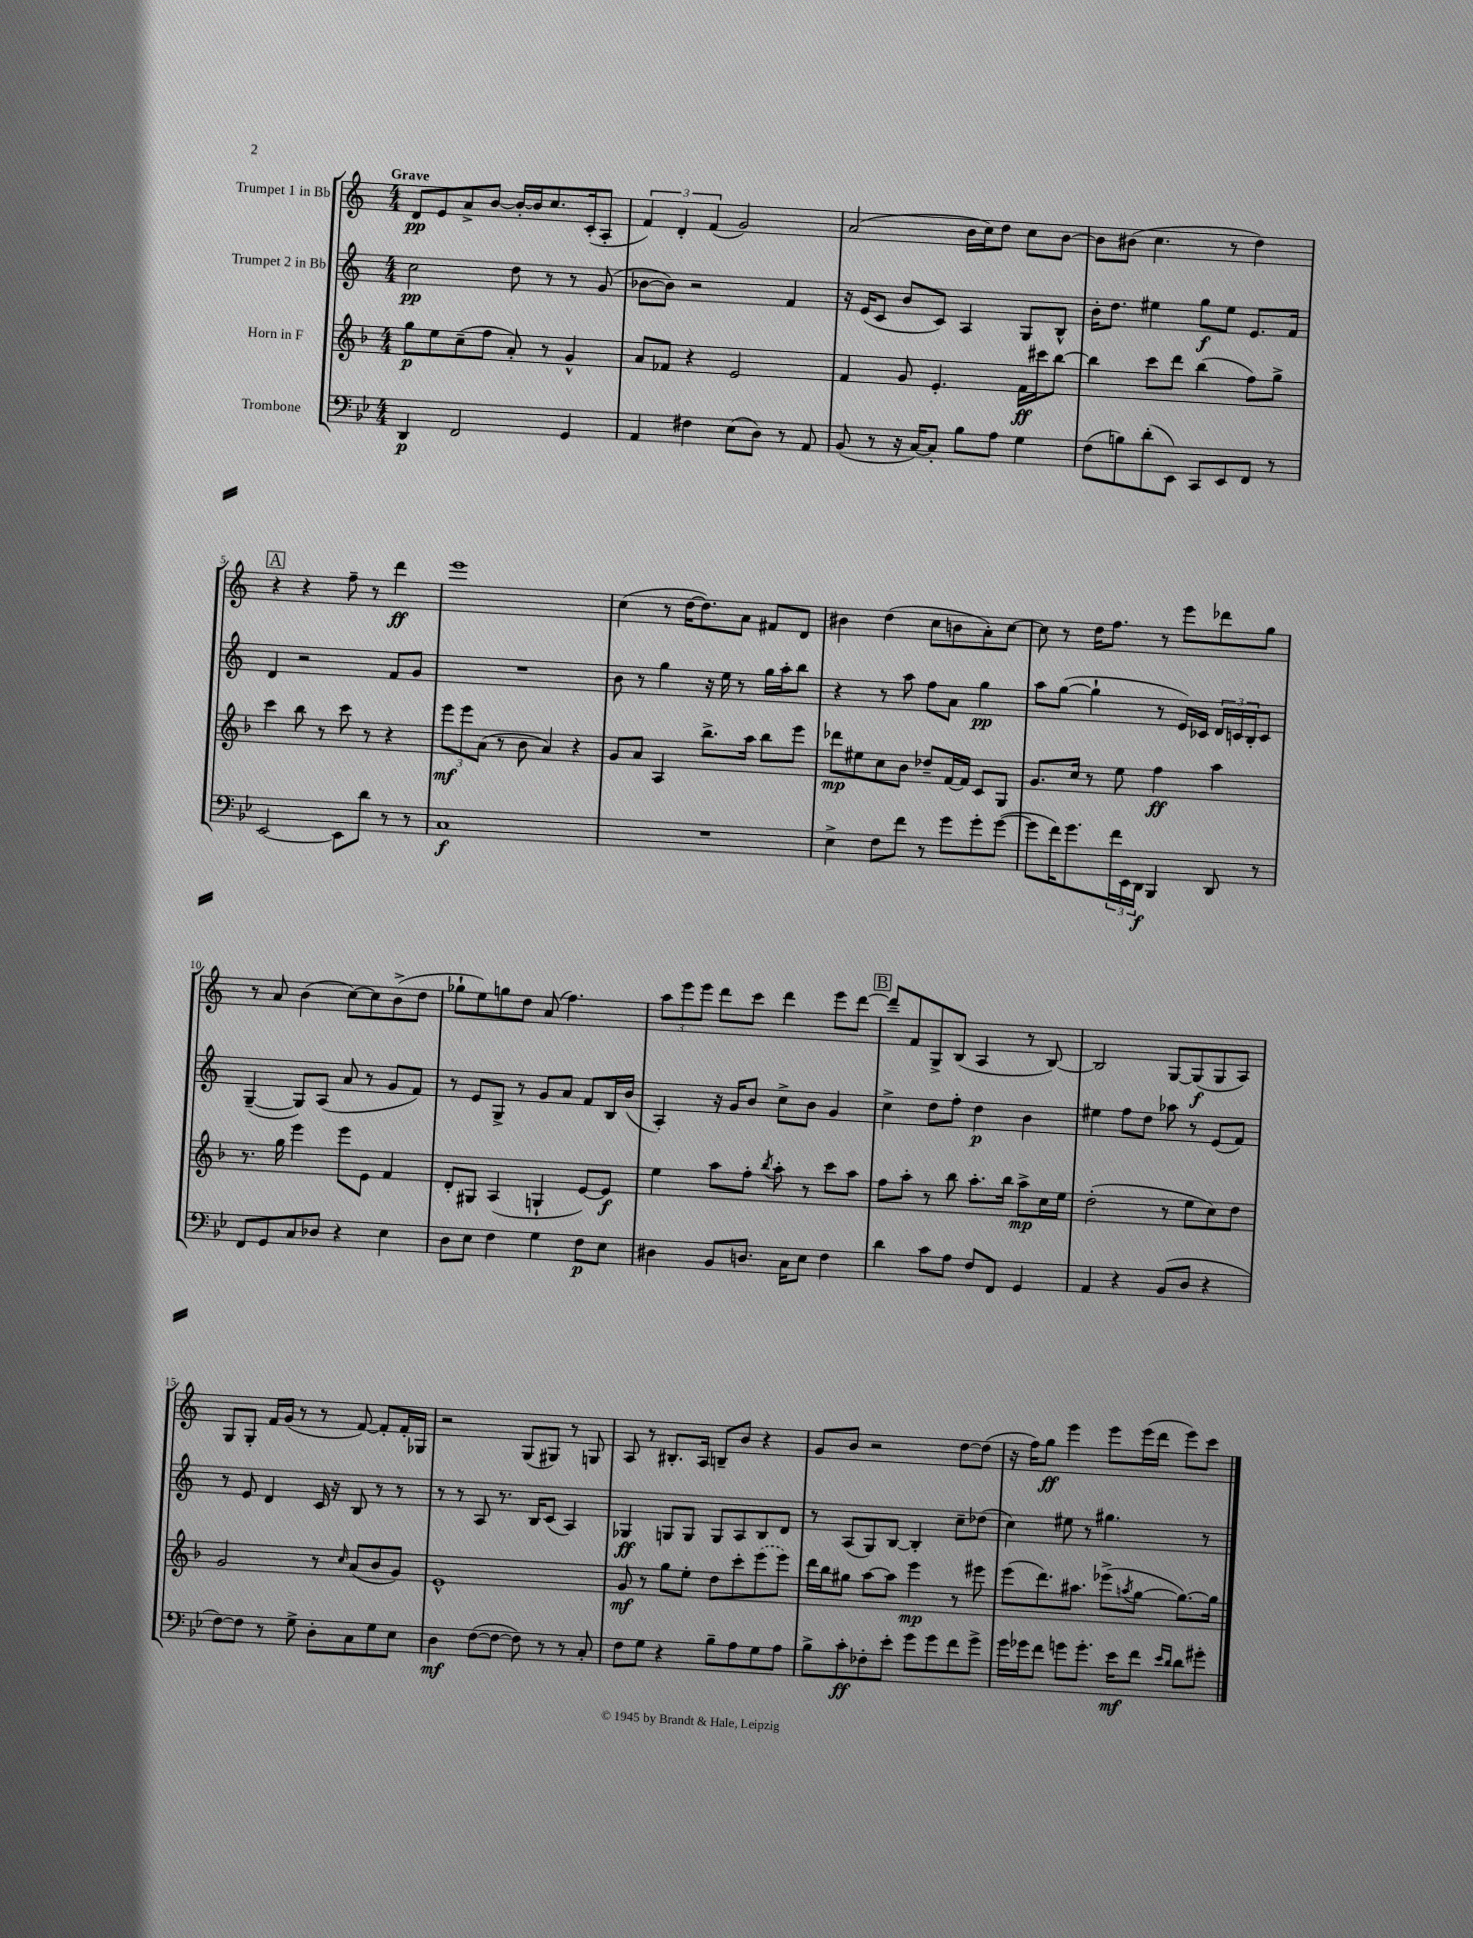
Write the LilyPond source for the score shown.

<<
\new StaffGroup <<
\new Staff = "s0" \with { instrumentName = "Trumpet 1 in Bb" } {
    \clef treble \key c \major \numericTimeSignature \time 4/4 \tempo "Grave"
    d'8\pp e'8 a'8-> b'8~ b'16~-. b'16 c''8. c'16-.( a8-. |
    \tuplet 3/2 { f'4) d'4-. f'4( } g'2) |
    a'2( b'16 c''16) d''8 c''8 b'8~ |
    b'8 bis'8( c''4. r8 d''4) |
    \mark \markup { \box "A" } r4 r4 f''8-- r8 d'''4\ff |
    e'''1 |
    c''4( r8 d''16~ d''8.) a'8 fis'8 d'8 |
    bis'4 d''4( c''8 b'8 a'8-.) c''8~ |
    c''8 r8 d''16 f''8. r8 e'''8 des'''8 g''8 |
    r8 a'8 b'4( c''8~) c''8 b'8->( d''8 |
    ges''8-! e''8) g''8 d''8 a'8( f''4.) |
    \tuplet 3/2 { a''8 e'''8 e'''8 } d'''8 c'''8 d'''4 e'''8 d'''8~ |
    \mark \markup { \box "B" } d'''8-- f'8 g8-> b8( a4 r8 b8~) |
    b2 g8~ g8\f( g8 a8) |
    g8 g8-. f'16 g'16( r8 r8 f'8~) f'8-. f'16-. ges16 |
    r2 g8( gis8) r8 g8 |
    a8 r8 bis8.-. a16 b8-- b'8 r4 |
    g'8 b'8 r2 d''8~ d''8( |
    r16 f''16) g''8\ff e'''4 e'''8 e'''16( d'''16 e'''8) c'''8 \bar "|." |
}
\new Staff = "s1" \with { instrumentName = "Trumpet 2 in Bb" } {
    \clef treble \key c \major \numericTimeSignature \time 4/4
    c''2\pp d''8 r8 r8 g'8( |
    bes'8~ bes'8) r2 f'4 |
    r16 e'16( c'8 b'8 c'8) a4 g8 b8-^ |
    b'16-. d''8. eis''4 g''8\f eis''8 e'8. f'16 |
    \mark \markup { \box "A" } d'4 r2 f'8 g'8 |
    R1 |
    b'8 r8 g''4 r16 e''16 r8 g''16 a''16-. b''8 |
    r4 r8 a''8 f''8 a'8 g''4\pp |
    a''8 g''8~( g''4-! r8 e'16) ces'16 \tuplet 3/2 { d'16 c'16 b16-. } c'8 |
    g4~--( g8) a8( a'8 r8 g'8 f'8) |
    r8 e'8 g8-> r8 g'8 a'8 f'8 b16 b'16( |
    a4-.) r16 g'16 b'8 c''8-> b'8 g'4 |
    \mark \markup { \box "B" } c''4-> d''8 f''8-. d''4\p b'4 |
    eis''4 f''8 d''8 aes''8 r8 e'8( f'8) |
    r8 e'8 d'4 c'16 r16 b8 r8 r8 |
    r8 r8 a8 r8. b16 c'8( a4) |
    ges4\ff g8 g8 g8 a8 b8 d'8 |
    r8 a8( g8) b8~ b4-. c''8-- des''8( |
    c''4) eis''8 r8 gis''4. r8 \bar "|." |
}
\new Staff = "s2" \with { instrumentName = "Horn in F" } {
    \clef treble \key f \major \numericTimeSignature \time 4/4
    g''8\p e''8 c''8--( f''8 a'8-.) r8 g'4-^ |
    a'8 fes'8 r4 e'2 |
    f'4 g'8 e'4.-. f'16\ff cis'''16 bes''8~ |
    bes''4 c'''8 d'''8 bes''4( f''8) g''8-> |
    \mark \markup { \box "A" } c'''4 bes''8 r8 c'''8 r8 r4 |
    \tuplet 3/2 { e'''8\mf e'''8 a'8( } r8 bes'8 a'4) r4 |
    g'8 a'8 a4 bes''8.-> a''16 bes''8 e'''8 |
    des'''8\mp eis''8 c''8 bes'8 des''8-- f'16~ f'16 c'8 g8 |
    g'8. c''16 r8 e''8 f''4\ff a''4 |
    r8. g''16 e'''4 e'''8 e'8 f'4 |
    d'8-. gis8 a4( g4-! e'8~) e'8\f |
    e''4 a''8 f''8-. \acciaccatura { bes''8 } a''8-. r8 c'''8 a''8 |
    \mark \markup { \box "B" } f''8 a''8-. r8 bes''8 a''8.-. bes''16 a''8->\mp c''16 e''16 |
    d''2-.( r8 e''8 c''8) d''8 |
    g'2 r8 \grace { c''16 } a'8( bes'8 g'8) |
    e'1-^ |
    g'8\mf r8 g''8 e''8-. d''8 c'''8-. \once \slurDashed e'''8( e'''8) |
    d'''16 bes''16 gis''8 a''8~ a''8 e'''4\mp r8 eis'''8 |
    e'''8( d'''8.) ais''8. ees'''8->( \acciaccatura { a''8 } g''8~ g''8.~) g''16 \bar "|." |
}
\new Staff = "s3" \with { instrumentName = "Trombone" } {
    \clef bass \key bes \major \numericTimeSignature \time 4/4
    d,4\p f,2 g,4 |
    a,4 fis4 ees8( d8) r8 a,8 |
    bes,8( r8 r16 c16~) c8-. bes8 a8 g4 |
    f8( b8) d'8-.( ees,8) c,8 ees,8 f,8 r8 |
    \mark \markup { \box "A" } ees,2~ ees,8 d'8 r8 r8 |
    c1\f |
    R1 |
    ees4-> f8 f'8 r8 g'8 g'8-. g'8~( |
    g'8 f'16) g'8. \tuplet 3/2 { f'16 ees,16 d,16\f } bes,,4 d,8 r8 |
    f,8 g,8 c8 des8 r4 ees4 |
    d8 ees8 f4 g4 f8\p ees8 |
    dis4 bes,8 d8. c16 ees8 f4 |
    \mark \markup { \box "B" } d'4 c'8 a8 f8 f,8 g,4 |
    a,4 r4 bes,8( d8 r4 |
    f8~) f8 r8 g8-> d8-. c8 g8 ees8 |
    d4\mf f8~( f8~ f8) r8 r8 c8-. |
    f8 g8 r4 bes8-- a8 g8 a8 |
    bes8-> c'8-.\ff fes8-. ees'8-. g'8 g'8 f'8 g'8-> |
    g'16 ges'16 f'8 g'8 g'8.-. ees'16\mf f'8 \grace { ees'16 d'16 } d'8 gis'8-. \bar "|." |
}
>>
>>
